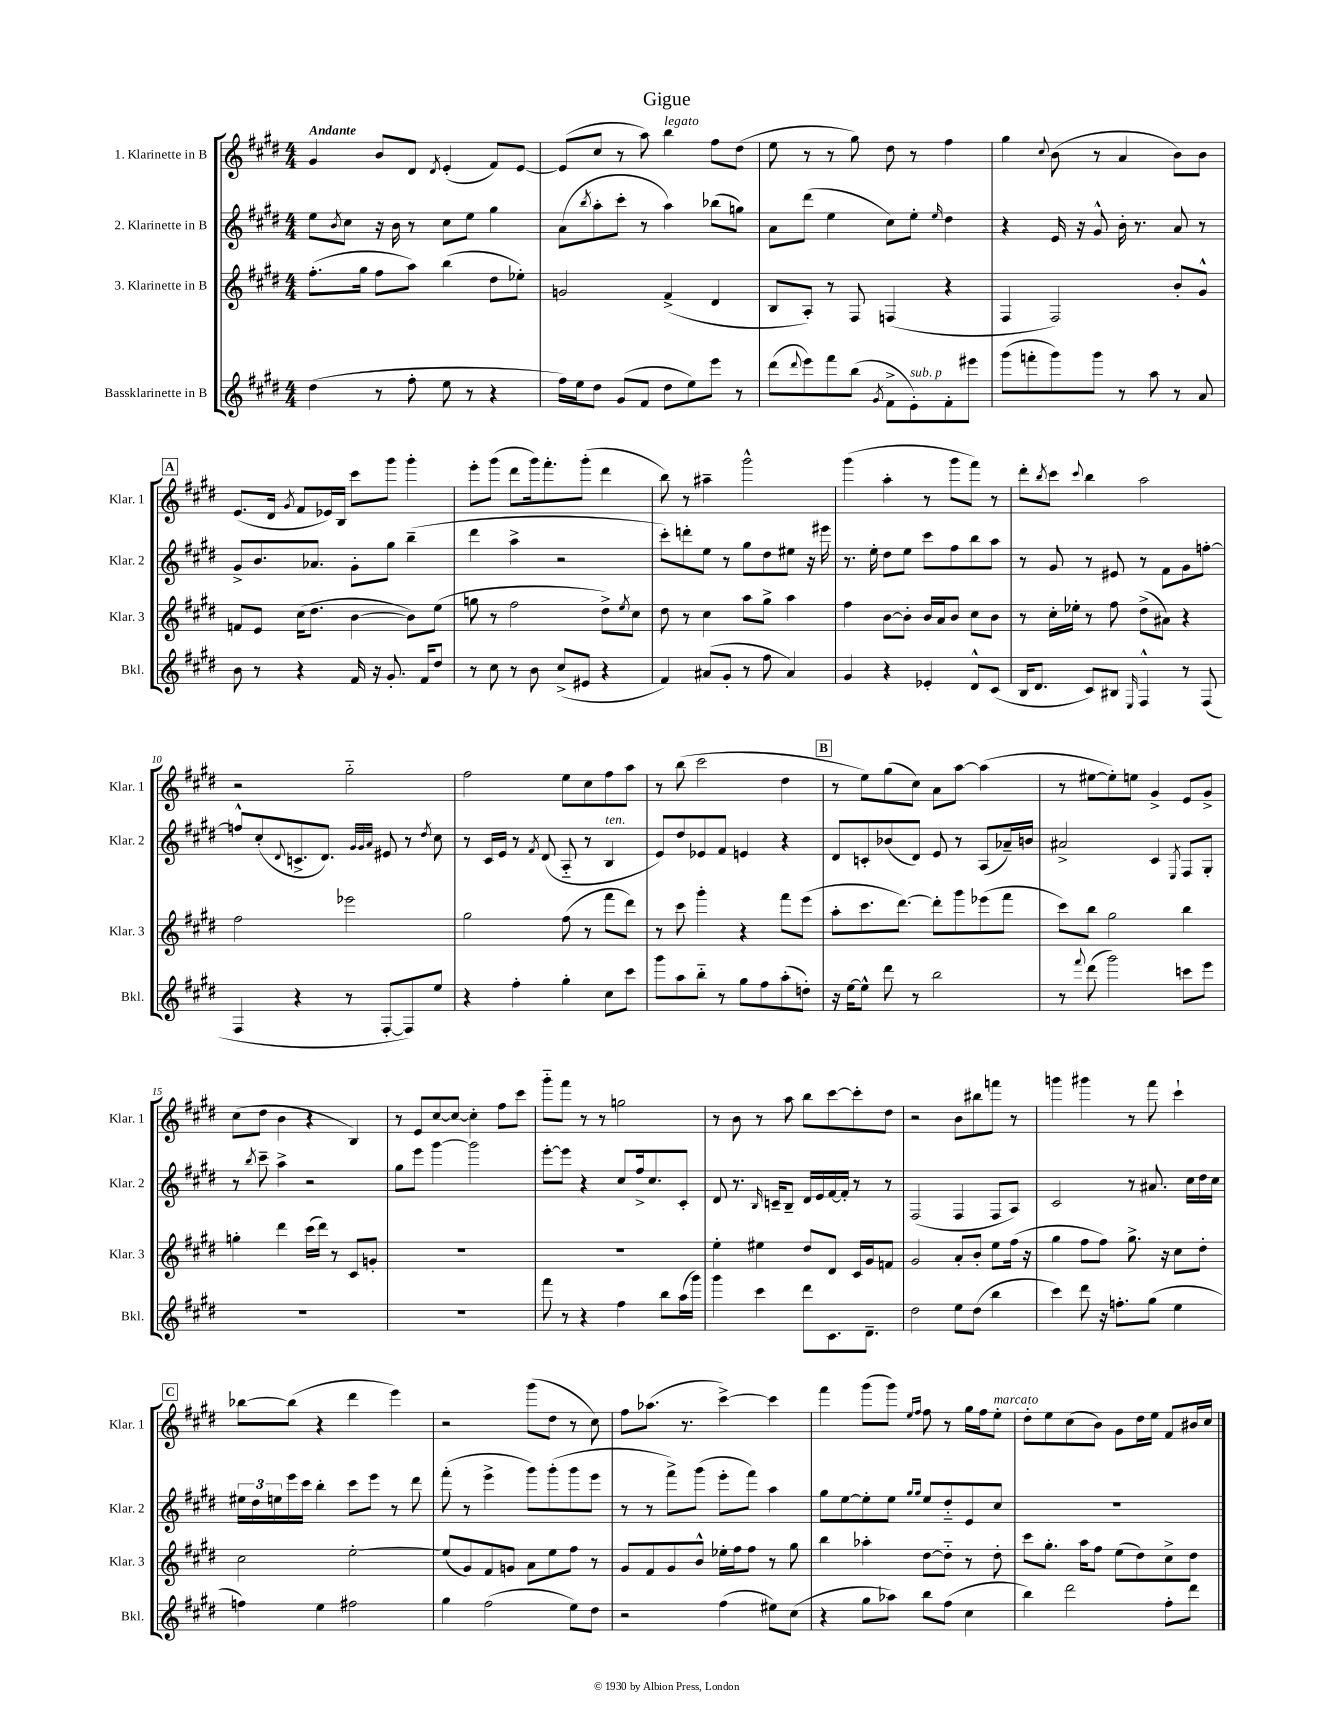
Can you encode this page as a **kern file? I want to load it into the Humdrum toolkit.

**kern	**kern	**kern	**kern
*staff4	*staff3	*staff2	*staff1
*clefG2	*clefG2	*clefG2	*clefG2
*k[f#c#g#d#]	*k[f#c#g#d#]	*k[f#c#g#d#]	*k[f#c#g#d#]
*M4/4	*M4/4	*M4/4	*M4/4
(4dd#	(8.ff#'	8ee	4g#
.	.	8qb	.
.	.	8cc#	.
.	16gg#	.	.
8r	8ff#	16r	8b
.	.	16b	.
8ff#'	8aa)	8r	8d#
.	.	.	8qd#
8ee	(4bb	8cc#	(4e'
8r	.	8ee	.
4r	8dd#	4gg#	8f#)
.	8ee-')	.	[8e
=	=	=	=
16ff#)	2g	(8a	(8e]
16ee	.	.	.
.	.	8qbb	.
8dd#	.	8aa'	8cc#
(8g#	.	8ccc#'	8r
8f#	.	8r	8aa)
8dd#	(4f#^	4aa)	4bb
8ee)	.	.	.
8eee	4d#	(8bb-	8ff#
8r	.	8gg)	(8dd#
=	=	=	=
(8ddd#	8B	8a	8ee
8qqddd#	.	.	.
8eee)	8A')	(8ddd#	8r
8fff#	8r	4ee	8r
(8bb	8F#	.	8gg#)
8qg#	.	.	.
8f#^	(4F	8cc#)	8dd#
8e')	.	8ee'	8r
.	.	16qqee	.
8f#'	4r	4dd#	4ff#
8eee#	.	.	.
=	=	=	=
(8ggg#	4F#	4r	4gg#
8fff'	.	.	.
.	.	.	8qqcc#
8ggg#)	2F#)	16e	(8b
.	.	16r	.
8ggg#	.	8g#^^	8r
8r	.	16b'	4a
.	.	8.r	.
8aa	.	.	.
8r	8b'	8a	8b)
8a	8g#^^	8r	8b
=	=	=	=
8b	8f	8g#^	(8.e
8r	8e	8.b	.
.	.	.	16d#
.	.	.	8qg#
4r	(16cc#	.	8f#
.	8.dd#	8.a-	.
.	.	.	16e-)
.	.	.	16B
16f#	[4b	8g#'	8ccc#
16r	.	.	.
8.g#'	.	8gg#	8ggg#
.	8b])	(4bb~	4ggg#'
16f#	.	.	.
8dd#	(8ee	.	.
=	=	=	=
8r	8gg	4ddd#	8eee'
8cc#	8r	.	(8ggg#
8r	2ff#	4aa^	8ddd#
8b	.	.	16ggg#)
.	.	.	8.fff#'
(8cc#^	.	2r	.
8e#	.	.	(8ggg#'
4r	8dd#^)	.	4ddd#
.	8qee	.	.
.	8cc#	.	.
=	=	=	=
4f#)	8dd#	8ccc#')	8bb)
.	8r	8ddd'	8r
(8a#	4cc#	8ee	4aa#~
8g#'	.	8r	.
8r	8aa	8gg#	2ggg#^^
8ff#	8gg#^	8dd#	.
4a#)	4aa	8ee#	.
.	.	16r	.
.	.	16eee#	.
=	=	=	=
4g#	4ff#	8.r	(4ggg#
.	.	16ee'	.
4r	[8b	8dd#	4aa'
.	8b']	8ee	.
4e-'	16b	8ccc#	8r
.	16a	.	.
.	8b	8ff#	8ggg#
8d#^^	8cc#	8bb	8fff#)
(8c#	8b	8aa	8r
=	=	=	=
16B	8r	8r	8ddd#'
8.d#	.	.	.
.	.	.	8qbb
.	16cc#'	8g#	8ccc#
.	16ee-'	.	.
.	.	.	8qqccc#
8c#)	8r	8r	4bb
8B#	8ff#	8e#	.
16qqE	.	.	.
4F#^^	(8dd#^	8r	2aa
.	8a#)	8f#	.
8r	4r	8g#	.
(8F#	.	[8ff'	.
=	=	=	=
4F#	2ff#	8ff^^]	2r
.	.	(8cc#'	.
.	.	8qqd#	.
4r	.	8.c^	.
.	.	8.d#)	.
8r	2eee-	.	2gg#'~
.	.	32qqg#	.
.	.	32qqg#	.
.	.	32qqa	.
[8F#'	.	8e#	.
8F#])	.	8r	.
.	.	8qdd#	.
8ee	.	8cc#	.
=	=	=	=
4r	2gg#	8r	2ff#
.	.	16c#	.
.	.	16e	.
4ff#'	.	8r	.
.	.	8qf#	.
.	.	(8d#	.
4gg#'	(8ff#	8A'~	8ee
.	8r	8r	8cc#
8cc#	8fff#	4B	8ff#
8ccc#	8ddd#)	.	8aa
=	=	=	=
8ggg#	8r	8e)	8r
8aa	8ccc#	8dd#	(8bb
8bb'~	4ggg#'	8e-	2ccc#
8r	.	8f#	.
8gg#	4r	4e	.
8ff#	.	.	.
(8aa'	8fff#	4r	4dd#
8dd')	(8eee	.	.
=	=	=	=
16r	8aa'	8d#	8r
[16ee	.	.	.
8ee^^]	8.ccc#	8c'	8ee)
8ddd#	.	(8b-	(8gg#
.	[8.ddd#)	.	.
8r	.	8d#)	8cc#)
2bb	8ddd#']	8e	8a
.	8ggg#	8r	[8aa
.	(8eee-	(8A	(4aa]
.	8fff#	16a-~)	.
.	.	16b	.
=	=	=	=
8r	8ccc#)	2a#^	8r
8qqfff#	.	.	.
(8ddd#	8bb	.	[8ee#
2ggg#)	2gg#	.	8ee#'])
.	.	.	8ee
.	.	4c#	4g#^
.	.	8qE	.
8ccc	4bb	8F#	8e
8eee	.	8G#'	8g#^
=	=	=	=
1r	4gg'	8r	(8cc#
.	.	8qbb	.
.	.	8ccc#~	8dd#
.	4ddd#	4aa^	4b
.	(16ccc#	2r	4r
.	16ddd#)	.	.
.	8r	.	.
.	8c#	.	4B)
.	8g'	.	.
=	=	=	=
1r	1r	8gg#	8r
.	.	8eee	8e
.	.	[4ggg#	[8cc#
.	.	.	8cc#_
.	.	2ggg#]	4cc#']
.	.	.	8ff#
.	.	.	8ccc#
=	=	=	=
8fff#	1r	[8eee'	8ggg#'~
8r	.	8eee]	8fff#
4r	.	4r	8r
.	.	.	8r
4ff#	.	8cc#	2gg
.	.	16ff#^	.
.	.	8.cc#	.
8bb	.	.	.
(16aa	.	8c#'	.
16ggg#)	.	.	.
=	=	=	=
4ggg#	4ee'	8d#	8r
.	.	8.r	8b
4ccc#	4ee#	.	8r
.	.	16qqB	.
.	.	16c~	.
.	.	8B~	8aa
8ddd#	8dd#	16d#	8bb
.	.	16e	.
8.c#	8d#	[16f#	[8ccc#
.	.	16f#']	.
.	16c#	8r	8ccc#']
8.d#~	16g#	.	.
.	8f	8r	8dd#
=	=	=	=
2dd#	2g#	(2F#	2r
8ee	8a'	4F#	8b
(8dd#	8b'	.	8bb#
4bb	8ee	8F#	8fff
.	(16ff#	8A)	8r
.	16r	.	.
=	=	=	=
4ccc#)	4gg#	2c#	4ggg
8ddd#	8ff#	.	4ggg#
16r	8ff#)	.	.
8.ff'	.	.	.
.	8.gg#^	8r	8r
(8gg#	.	8.a#	8fff#
.	16r	.	.
4ee	8cc#	.	4ccc#`
.	.	16cc#	.
.	8dd#'	16dd#	.
.	.	16cc#	.
=	=	=	=
4ff)	2cc#	24ee#	[8bb-
.	.	24dd#	.
.	.	24ee	.
.	.	16eee	(8bb-]
.	.	16ccc#	.
4ee	.	4bb'	4r
2ff#	[2ee'	8ccc#	4ddd#
.	.	8eee	.
.	.	8r	4eee)
.	.	8ddd#	.
=	=	=	=
4gg#	(8ee]	(8fff#'	2r
.	8g#)	8r	.
(2ff#	8f#	4eee^	.
.	8g	.	.
.	8a	8ggg#)	(8ggg#
.	8ee	(8ggg#'	8dd#
8ee)	8ff#	8ggg#	8r
8dd#	8r	8eee	8cc#)
=	=	=	=
2r	8g#	8r	8ff#
.	8f#	8r	(8.aa-
.	8g#	8fff#^)	.
.	.	.	8.r
.	8b^^	(8ggg#	.
(4ff#	16ee-'	8eee'	[4ccc#^)
.	16ff#	.	.
.	8ff#	8fff#)	.
8ee#)	8r	4aa	4ccc#]
(8cc#	8gg#	.	.
=	=	=	=
4r	4bb	8gg#	4fff#
.	.	[8ee	.
8gg#	4aa-'	8ee']	(8ggg#
8aa-)	.	8ee	8ggg#)
.	.	16qqgg#	16qqee
.	.	16qqgg#	16qqff#
8bb	[8dd#	8ee	8ff#
(8ff#	8dd#'~]	8dd#'~	8r
4cc#	8r	8e	16gg#
.	.	.	16ff#
.	8dd#'	8cc#	8ee'
=	=	=	=
4bb)	8ccc#	1r	8dd#'
.	8.gg#'	.	8ee
2ddd#	.	.	(8cc#
.	16aa	.	.
.	8ff#	.	8b)
.	(8ee	.	8g#
.	8dd#)	.	16dd#
.	.	.	16ee
8ff#'	8cc#^	.	8f#
8ddd#	8dd#	.	16b#
.	.	.	16cc#
==	==	==	==
*-	*-	*-	*-
